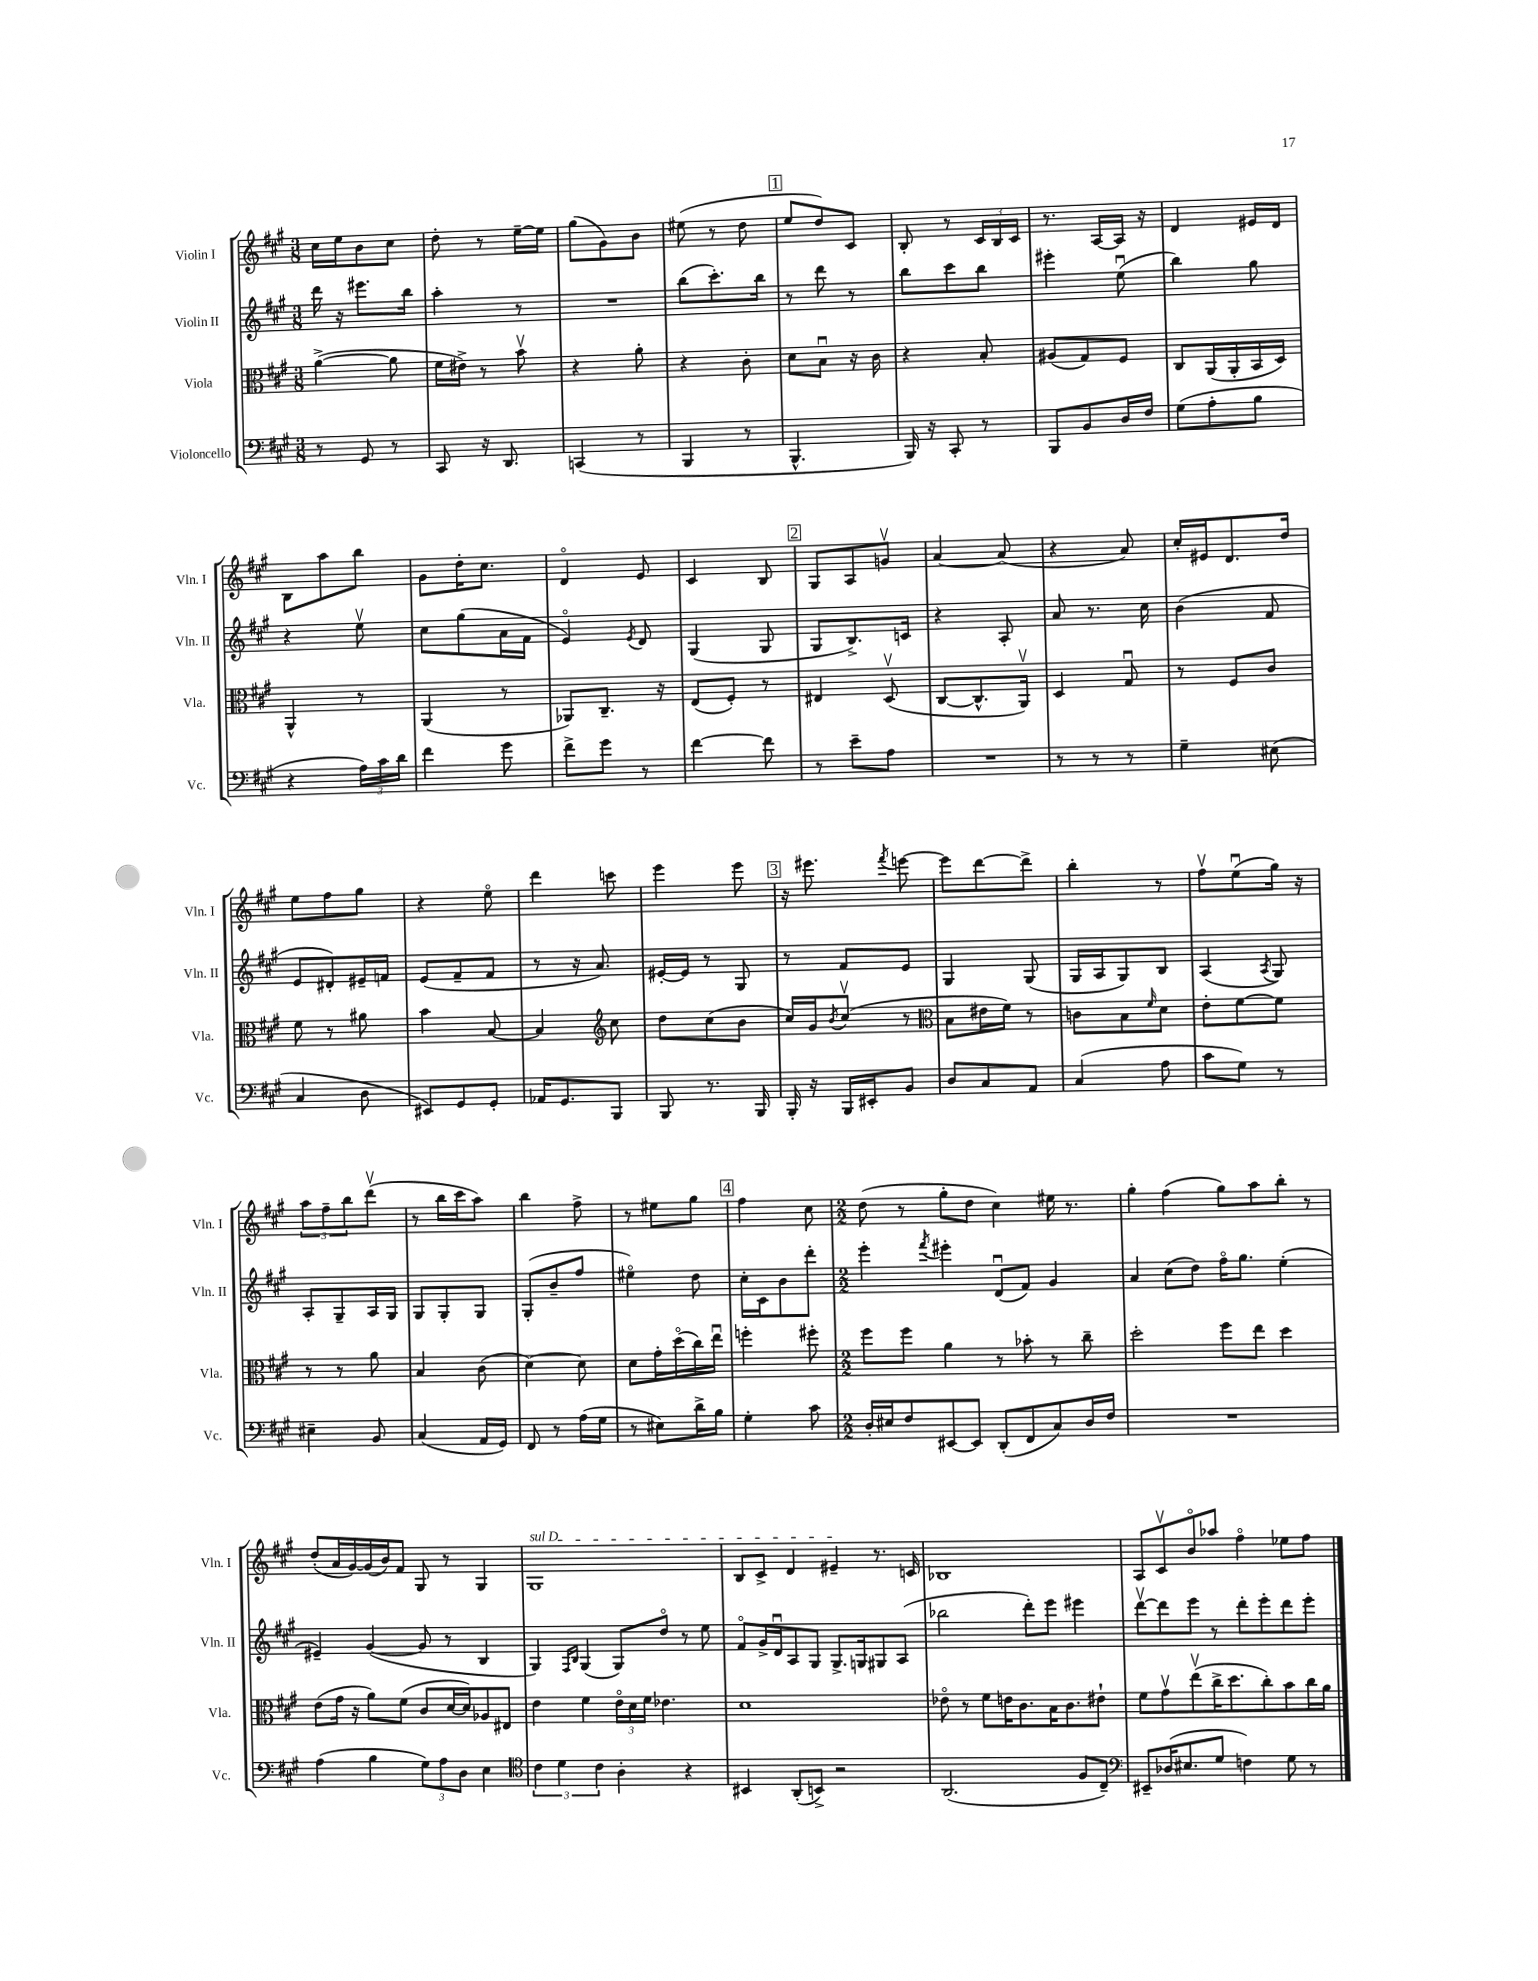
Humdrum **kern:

**kern	**kern	**kern	**kern
*staff4	*staff3	*staff2	*staff1
*clefF4	*clefC3	*clefG2	*clefG2
*k[f#c#g#]	*k[f#c#g#]	*k[f#c#g#]	*k[f#c#g#]
*M3/8	*M3/8	*M3/8	*M3/8
8r	([4a^	16ddd	16cc#
.	.	16r	16ee
8GG#	.	8.eee#	8b
8r	8a]	.	8cc#
.	.	16bb	.
=	=	=	=
8CC#	16f#	4aa'	8dd'
.	16e#^)	.	.
16r	8r	.	8r
8.DD	.	.	.
.	8bv	8r	[16ee~
.	.	.	16ee]
=	=	=	=
(4CC	4r	4.r	(8gg#
.	.	.	8g#)
8r	8a'	.	8b
=	=	=	=
4BBB	4r	(8bb	(8ee#
.	.	8.ccc#')	8r
8r	8c#'	.	8dd
.	.	16bb	.
=	=	=	=
4.BBB^^	8d	8r	8ee
.	8Bu	8ddd	8dd)
.	16r	8r	8c#
.	16c#	.	.
=	=	=	=
16BBB)	4r	8bb	8B'
16r	.	.	.
8CC#'	.	8ccc#	8r
8r	8B'	8bb	24c#
.	.	.	24B
.	.	.	24c#
=	=	=	=
8BBB	(8A#	4eee#'	8.r
8BB	8G#)	.	.
.	.	.	[16A
16D	8F#	(8eeu	16A]
16F#	.	.	16r
=	=	=	=
(8G#	8C#	4bb)	4d
8A'	(16AA	.	.
.	16AA'	.	.
8B	16BB	8gg#	16e#
.	16D)	.	16d
=	=	=	=
4r	4AA^^	4r	8B
.	.	.	8aa
24A)	8r	8eev	8bb
24c#	.	.	.
24d	.	.	.
=	=	=	=
4f#	(4AA	8cc#	8g#
.	.	(8gg#	16dd'
.	.	.	8.cc#
8g#	8r	16a	.
.	.	16f#	.
=	=	=	=
8f#^	8AA-)	4eo)	4do
8g#	8.C#~	.	.
.	.	8qe	.
8r	.	8d	8e
.	16r	.	.
=	=	=	=
[4f#	(8E	(4G#	4c#
.	8F#')	.	.
8f#]	8r	8G#	8B
=	=	=	=
8r	4E#	8G#	8G#
8e~	.	8.B^)	8A
8A	(8Dv	.	8gv
.	.	16c	.
=	=	=	=
4.r	[8C#	4r	[4a
.	8.C#^^]	.	.
.	.	8A'	(8a]
.	16AAv)	.	.
=	=	=	=
8r	4D	8a	4r
8r	.	8.r	.
8r	8G#u	.	8a)
.	.	16cc#	.
=	=	=	=
4G#~	8r	(4b	16cc#'
.	.	.	16e#
.	8F#	.	8.d
(8E#	8c#	8f#	.
.	.	.	16dd
=	=	=	=
4C#	8f#	8e	8ee
.	8r	8d#')	8ff#
8D	8a#	16e#~	8gg#
.	.	16f	.
=	=	=	=
8EE#)	4b	(8e	4r
8GG#	.	8f#~	.
8GG#'	[8B	8f#	8eeo
=	=	=	=
16AA-	4B]	8r	4ddd
8.GG#	.	.	.
.	.	16r	.
.	.	8.a)	.
*	*clefG2	*	*
8BBB	8cc#	.	8ccc
=	=	=	=
8BBB	8dd	[16e#'	4eee
.	.	16e#]	.
8.r	(8cc#	8r	.
.	8b	8G#	8eee
16BBB	.	.	.
=	=	=	=
16BBB'	16cc#)	8r	16r
16r	16g#	.	8.eee#
.	8qb	.	.
16BBB	(8cc#v	8f#	.
16EE#'	.	.	.
.	.	.	8qfff#
8BB	8r	8e	[8eee
=	=	=	=
*	*clefC3	*	*
8D	8B	4G#	8eee]
8C#	16e#	.	[8ddd
.	16f#)	.	.
8AA	8r	(8G#	8ddd^]
=	=	=	=
(4C#	8c	16G#	4bb'
.	.	16A	.
.	8B	8G#)	.
.	16qqf#	.	.
8A	8d	8B	8r
=	=	=	=
8c#	8e'	(4A	8ff#v
8G#)	[8f#	.	(8eeu
.	.	8qA	.
8r	8f#]	8G#)	16gg#)
.	.	.	16r
=	=	=	=
4E#~	8r	8A'	12aa
.	.	.	12ff#~
.	8r	8G#~	.
.	.	.	12bb
8BB	8a	16A	(8dddv
.	.	16G#	.
=	=	=	=
(4C#	4B	8G#	8r
.	.	8G#'	16bb
.	.	.	16ccc#
16AA	(8c#	8G#	8aa)
16GG#)	.	.	.
=	=	=	=
8FF#	[4d)	(8G#'	4bb
8r	.	8b~	.
(16A	8d]	8ff#	8ff#^
16G#	.	.	.
=	=	=	=
8r	8d	4ee#o)	8r
8E#)	16g#'	.	8ee#
.	(16ddo	.	.
16d^	16cc#)	8dd	8gg#
16B	16eeu	.	.
=	=	=	=
4G#'	4ff'	16cc#'	4ff#
.	.	16c#	.
.	.	8b	.
8c#	8ff#'	8ddd'	8cc#
=	=	=	=
*M2/2	*M2/2	*M2/2	*M2/2
16D'	8ff#	4eee'	(8dd
16E#	.	.	.
8F#	8ff#	.	8r
.	.	8qfff#	.
[8EE#	4a	4eee#'	8gg#'
8EE#]	.	.	8dd
(8DD'	8r	(8du	4cc#)
8FF#	8b-'	8f#)	.
8C#)	8r	4g#	16ee#
.	.	.	8.r
16D	8cc#~	.	.
16F#	.	.	.
=	=	=	=
1r	2dd'	4a	4gg#'
.	.	(8cc#	(4ff#
.	.	8dd)	.
.	8ff#	16ff#o	8gg#)
.	.	8.gg#	.
.	8ee	.	8aa
.	4dd	(4ee'	8bb'
.	.	.	8r
=	=	=	=
(4A	(8e	4e#~)	(8dd'
.	16g#	.	16a
.	16r	.	[16g#)
4B	8a)	([4g#	(16g#]
.	.	.	16b)
.	(8f#	.	8f#
12G#)	8c#	8g#]	8G#
12A	.	.	.
.	[16d	8r	8r
12D	.	.	.
.	16d])	.	.
4E	8A-	4B	4G#
.	8E#	.	.
=	=	=	=
*clefC4	*	*	*
6c#	4e	4G#)	1G#
6d	.	.	.
.	.	16qqF#	.
.	.	16qqB	.
.	4f#	(4G#	.
6c#	.	.	.
4A'	24eo	8G#)	.
.	24d	.	.
.	24f#	.	.
.	4.e-	8ddo	.
4r	.	8r	.
.	.	8ee	.
=	=	=	=
4BB#	1d	8f#o	8B
.	.	16g#^	8c#^
.	.	16du	.
(8AA'	.	8A	4d
8BB^)	.	8G#	.
2r	.	8.G#^	4e#~
.	.	16G	.
.	.	8G#	8.r
.	.	(8A	.
.	.	.	16c
=	=	=	=
(2.AA	8e-o	2bb-	1B-
.	8r	.	.
.	8f#	.	.
.	16e	.	.
.	8.c#	.	.
.	.	8ddd')	.
.	16B	8eee	.
.	8.c#	.	.
8F#	.	4eee#	.
8C#~)	8e#`	.	.
=	=	=	=
*clefF4	*	*	*
8EE#~	8f#	[8dddv	8A
(16D-	8g#v	8ddd]	8c#v
8.E#	.	.	.
.	(8eev	8eee	8bo
8G#	16cc#^	8r	8aa-
.	8.dd	.	.
4F)	.	8ddd'	4ff#o
.	8cc#')	8eee'	.
8G#	8b	8ddd	8ee-
8r	16cc#	8eee'	8ff#
.	16a	.	.
==	==	==	==
*-	*-	*-	*-
